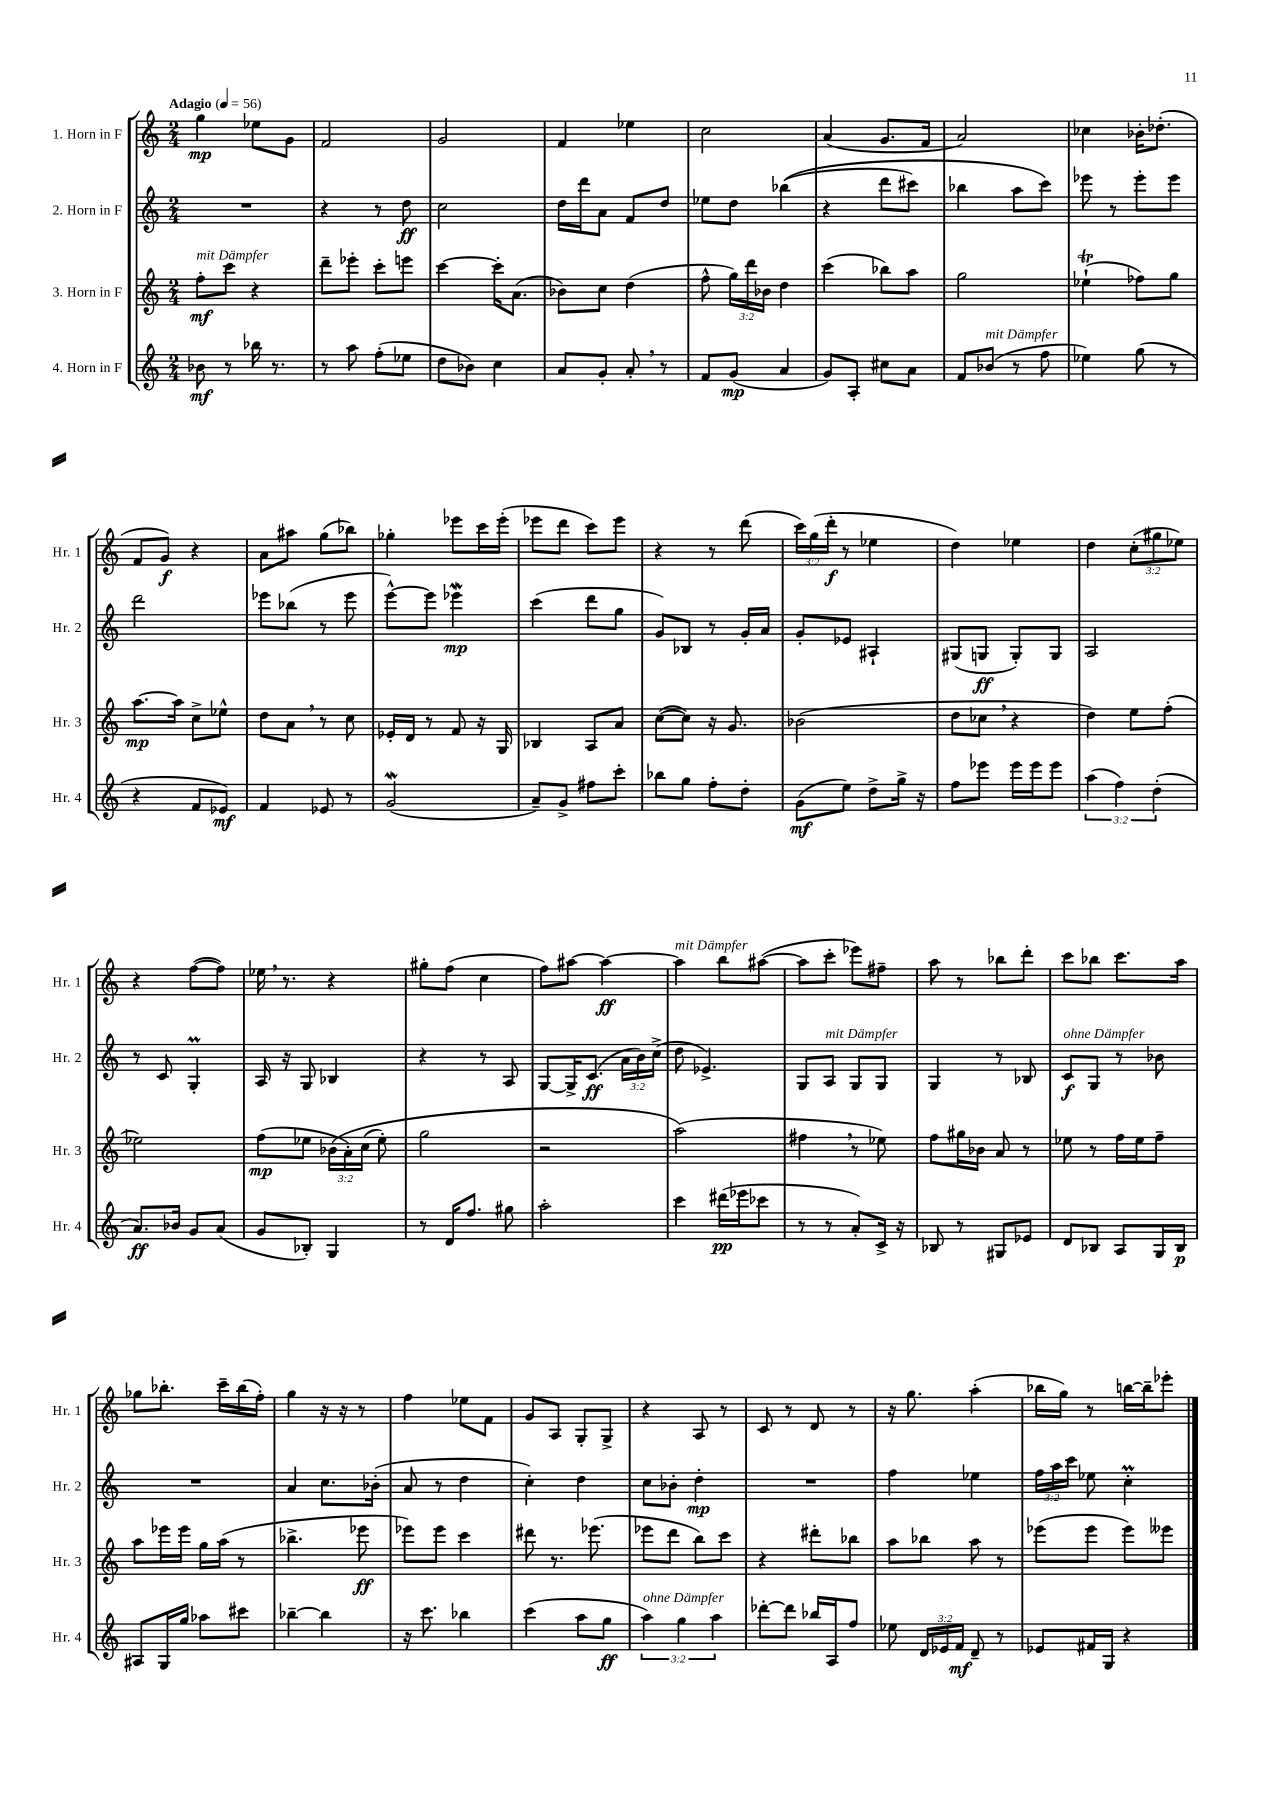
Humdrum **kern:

**kern	**dynam	**kern	**dynam	**kern	**dynam	**kern	**dynam
*part4	*part4	*part3	*part3	*part2	*part2	*part1	*part1
*staff4	*staff4	*staff3	*staff3	*staff2	*staff2	*staff1	*staff1
*I"4. Horn in F	*	*I"3. Horn in F	*	*I"2. Horn in F	*	*I"1. Horn in F	*
*I'Hr. 4	*	*I'Hr. 3	*	*I'Hr. 2	*	*I'Hr. 1	*
*clefG2	*	*clefG2	*	*clefG2	*	*clefG2	*
*k[]	*	*k[]	*	*k[]	*	*k[]	*
*M2/4	*	*M2/4	*	*M2/4	*	*M2/4	*
*MM56	*	*MM56	*	*MM56	*	*MM56	*
=1	=1	=1	=1	=1	=1	=1	=1
!	!	!	!	!	!	!LO:TX:a:B:t=Adagio	!
!	!	!LO:TX:a:i:t=mit Dämpfer	!	!	!	!	!
8b-X\	mf	8ff'\L	mf	2r	.	4gg\	mp
8r	.	8ccc\J	.	.	.	.	.
16bb-X\	.	4r	.	.	.	8ee-X\L	.
8.r	.	.	.	.	.	.	.
.	.	.	.	.	.	8g\J	.
=2	=2	=2	=2	=2	=2	=2	=2
8r	.	8ddd~\L	.	4r	.	2f/	.
8aa\	.	8eee-X'\J	.	.	.	.	.
(8ff'\L	.	8ccc'\L	.	8r	.	.	.
8ee-X\J	.	8eeen\J	.	8dd\	ff	.	.
=3	=3	=3	=3	=3	=3	=3	=3
8dd\L	.	[4ccc\	.	2cc\	.	2g/	.
8b-X\J)	.	.	.	.	.	.	.
4cc\	.	16ccc'\KL]	.	.	.	.	.
.	.	(8.a\J	.	.	.	.	.
=4	=4	=4	=4	=4	=4	=4	=4
8a/L	.	8b-X\L)	.	16dd\LL	.	4f/	.
.	.	.	.	16ddd\J	.	.	.
8g'/J	.	8cc\J	.	8a\J	.	.	.
8a',/	.	(4dd\	.	8f/L	.	4ee-X\	.
8r	.	.	.	8dd/J	.	.	.
=5	=5	=5	=5	=5	=5	=5	=5
8f/L	.	8ff^^\	.	8ee-X\L	.	2cc\	.
(8g/J	mp	24gg\LL)	.	8dd\J	.	.	.
.	.	24ddd\	.	.	.	.	.
.	.	24b-X\JJ	.	.	.	.	.
4a/	.	4dd\	.	((4bb-X\	.	.	.
=6	=6	=6	=6	=6	=6	=6	=6
8g/L)	.	(4ccc\	.	4r	.	(4a/	.
8A'/J	.	.	.	.	.	.	.
8cc#X\L	.	8bb-X\L)	.	8ddd\L	.	8.g/L	.
8a\J	.	8aa\J	.	8ccc#X\J)	.	.	.
.	.	.	.	.	.	16f/Jk	.
=7	=7	=7	=7	=7	=7	=7	=7
8f/L	.	2gg\	.	4bb-X\	.	2a/)	.
!LO:TX:a:i:t=mit Dämpfer	!	!	!	!	!	!	!
(8b-X/J	.	.	.	.	.	.	.
8r	.	.	.	8aa\L	.	.	.
8ff\	.	.	.	8ccc\J)	.	.	.
=8	=8	=8	=8	=8	=8	=8	=8
4ee-X\)	.	(4ee-XT`\	.	8eee-X\	.	4cc-X\	.
.	.	.	.	8r	.	.	.
(8gg\	.	8ff-X\L)	.	8eee-'\L	.	16b-X'\KL	.
.	.	.	.	.	.	(8.dd-X'\J	.
8r	.	8gg\J	.	8eee-\J	.	.	.
!!LO:LB:g=z
=9	=9	=9	=9	=9	=9	=9	=9
4r	.	[8.aa\L	mp	2ddd\	.	8f/L	.
.	.	.	.	.	.	8g/J)	f
.	.	16aa\Jk]	.	.	.	.	.
8f/L	.	8cc^\L	.	.	.	4r	.
8e-X/J)	mf	8ee-X^^\J	.	.	.	.	.
=10	=10	=10	=10	=10	=10	=10	=10
4f/	.	8dd\L	.	8eee-X\L	.	8a\L	.
.	.	8a,\J	.	(8bb-X\J	.	8aa#X\J	.
8e-X/	.	8r	.	8r	.	(8gg\L	.
8r	.	8cc\	.	8eee-\	.	8bb-X\J)	.
=11	=11	=11	=11	=11	=11	=11	=11
(2gW/	.	16e-X'/LL	.	[8eee^^\L)	.	4gg-X'\	.
.	.	16d/JJ	.	.	.	.	.
.	.	8r	.	8eee\J]	.	.	.
.	.	8f/	.	4eee-Xw\	mp	8eee-X\L	.
.	.	16r	.	.	.	16ccc\L	.
.	.	16G/	.	.	.	(16eee-'\JJ	.
=12	=12	=12	=12	=12	=12	=12	=12
8a~/L)	.	4B-X/	.	(4ccc\	.	8eee-X\L	.
8g^/J	.	.	.	.	.	8ddd\J	.
8ff#X\L	.	8A/L	.	8ddd\L	.	8ccc\L)	.
8ccc'\J	.	8a/J	.	8gg\J	.	8eee-\J	.
=13	=13	=13	=13	=13	=13	=13	=13
8bb-X\L	.	([8cc\L	.	8g/L)	.	4r	.
8gg\J	.	8cc\J])	.	8B-X/J	.	.	.
8ff'\L	.	16r	.	8r	.	8r	.
.	.	8.g/	.	.	.	.	.
8dd'\J	.	.	.	16g'/LL	.	(8ddd\	.
.	.	.	.	16a/JJ	.	.	.
=14	=14	=14	=14	=14	=14	=14	=14
(8g\L	mf	(2b-X\	.	8g'/L	.	24ccc\LL)	.
.	.	.	.	.	.	(24gg\	.
.	.	.	.	.	.	24ddd'\JJ	f
8ee\J)	.	.	.	8e-X/J	.	8r	.
8dd^\L	.	.	.	4A#X`/	.	4ee-X\	.
16gg^\Jk	.	.	.	.	.	.	.
16r	.	.	.	.	.	.	.
=15	=15	=15	=15	=15	=15	=15	=15
8ff\L	.	8dd\L	.	(8G#X/L	.	4dd\)	.
8eee-X\J	.	8cc-X,\J	.	8Gn/J	ff	.	.
16eee-\LL	.	4r	.	8G'/L)	.	4ee-X\	.
16eee-\J	.	.	.	.	.	.	.
8eee-\J	.	.	.	8G/J	.	.	.
=16	=16	=16	=16	=16	=16	=16	=16
(6aa\	.	4dd\)	.	2A/	.	4dd\	.
6ff\)	.	.	.	.	.	.	.
.	.	8ee\L	.	.	.	(12cc'\L	.
(6dd'\	.	.	.	.	.	12gg#X\	.
.	.	(8ff'\J	.	.	.	.	.
.	.	.	.	.	.	12ee-X\J)	.
!!LO:LB:g=z
=17	=17	=17	=17	=17	=17	=17	=17
8.a/L)	ff	2ee-X\)	.	8r	.	4r	.
.	.	.	.	8c/	.	.	.
16b-X/Jk	.	.	.	.	.	.	.
8g/L	.	.	.	4GM'/	.	([8ff\L	.
(8a/J	.	.	.	.	.	8ff\J])	.
=18	=18	=18	=18	=18	=18	=18	=18
8g/L	.	(8ff\L	mp	16A/	.	16ee-X,\	.
.	.	.	.	16r	.	8.r	.
8B-X'/J)	.	8ee-X\J	.	8G/	.	.	.
4G/	.	(24b-X\LL	.	4B-X/	.	4r	.
.	.	24a'\)	.	.	.	.	.
.	.	(24cc\JJ	.	.	.	.	.
.	.	8ee-'\)	.	.	.	.	.
=19	=19	=19	=19	=19	=19	=19	=19
8r	.	2gg\	.	4r	.	8gg#X'\L	.
16d/KL	.	.	.	.	.	(8ff\J	.
8.ff/J	.	.	.	.	.	.	.
.	.	.	.	8r	.	4cc\	.
8gg#X\	.	.	.	8A/	.	.	.
=20	=20	=20	=20	=20	=20	=20	=20
2aa'\	.	2r	.	[8G/L	.	8ff\L)	.
.	.	.	.	16G^/K]	.	[8aa#X\J	.
.	.	.	.	(8.c/J	ff	.	.
.	.	.	.	.	.	4aa#\_	ff
.	.	.	.	24a\LL	.	.	.
.	.	.	.	24b\)	.	.	.
.	.	.	.	(24cc^\JJ	.	.	.
=21	=21	=21	=21	=21	=21	=21	=21
!	!	!	!	!	!	!LO:TX:a:i:t=mit Dämpfer	!
4ccc\	.	(2aa\)	.	8dd\	.	4aa#\]	.
.	.	.	.	4.e-X^/)	.	.	.
(16ddd#X\LL	pp	.	.	.	.	8bb\L	.
16eee-X\J	.	.	.	.	.	.	.
8ccc-X\J	.	.	.	.	.	([8aa#X\J	.
=22	=22	=22	=22	=22	=22	=22	=22
8r	.	4ff#X,\	.	8G/L	.	8aa#\L]	.
!	!	!	!	!LO:TX:a:i:t=mit Dämpfer	!	!	!
8r	.	.	.	8A/J	.	8ccc'\J	.
8a'/L)	.	8r	.	8G/L	.	8eee-X\L)	.
16c^/Jk	.	8ee-X\)	.	8G/J	.	8ff#X~\J	.
16r	.	.	.	.	.	.	.
=23	=23	=23	=23	=23	=23	=23	=23
8B-X/	.	8ff\L	.	4G/	.	8aa\	.
8r	.	16gg#X\L	.	.	.	8r	.
.	.	16b-X\JJ	.	.	.	.	.
8G#X/L	.	8a/	.	8r	.	8bb-X\L	.
8e-X/J	.	8r	.	8B-X/	.	8ddd'\J	.
=24	=24	=24	=24	=24	=24	=24	=24
!	!	!	!	!LO:TX:a:i:t=ohne Dämpfer	!	!	!
8d/L	.	8ee-X\	.	8c/L	f	8ccc\L	.
8B-X/J	.	8r	.	8G/J	.	8bb-X\J	.
8A/L	.	16ff\LL	.	8r	.	8.ccc\L	.
.	.	16ee-\J	.	.	.	.	.
16G/L	.	8ff~\J	.	8b-X\	.	.	.
16B-/JJ	p	.	.	.	.	16aa\Jk	.
!!LO:LB:g=z
=25	=25	=25	=25	=25	=25	=25	=25
8A#X/L	.	8aa\L	.	2r	.	8gg-X\L	.
16G/L	.	16eee-X\L	.	.	.	8.bb-X'\J	.
16gg/JJ	.	16eee-\JJ	.	.	.	.	.
8aa-X\L	.	16gg\LL	.	.	.	.	.
.	.	(16aa\JJ	.	.	.	16ccc~\LL	.
8ccc#X\J	.	8r	.	.	.	(16bb-\	.
.	.	.	.	.	.	16ff'\JJ)	.
=26	=26	=26	=26	=26	=26	=26	=26
[4bb-X~\	.	4.bb-X^\	.	4a/	.	4gg\	.
4bb-\]	.	.	.	8.cc\L	.	16r	.
.	.	.	.	.	.	16r	.
.	.	8eee-X\	ff	.	.	8r	.
.	.	.	.	(16b-X'\Jk	.	.	.
=27	=27	=27	=27	=27	=27	=27	=27
16r	.	8eee-X\L)	.	8a/	.	4ff\	.
8.ccc\	.	.	.	.	.	.	.
.	.	8eee-\J	.	8r	.	.	.
4bb-X\	.	4ccc\	.	4dd\	.	8ee-X\L	.
.	.	.	.	.	.	8f\J	.
=28	=28	=28	=28	=28	=28	=28	=28
(4ccc\	.	8ddd#X\	.	4cc'\)	.	8g/L	.
.	.	8.r	.	.	.	8A/J	.
8aa\L	.	.	.	4dd\	.	8G'/L	.
.	.	(8.eee-X\	.	.	.	.	.
8gg\J	ff	.	.	.	.	8G^/J	.
=29	=29	=29	=29	=29	=29	=29	=29
!LO:TX:a:i:t=ohne Dämpfer	!	!	!	!	!	!	!
6aa\)	.	8eee-X\L	.	8cc\L	.	4r	.
.	.	8ddd\J	.	8b-X'\J	.	.	.
6gg\	.	.	.	.	.	.	.
.	.	8bb\L)	.	4dd'\	mp	8A/	.
6aa\	.	.	.	.	.	.	.
.	.	8ccc\J	.	.	.	8r	.
=30	=30	=30	=30	=30	=30	=30	=30
[8ddd-X'\L	.	4r	.	2r	.	8c/	.
8ddd-\J]	.	.	.	.	.	8r	.
16bb-X/LL	.	8ddd#X'\L	.	.	.	8d/	.
16A/J	.	.	.	.	.	.	.
8ff/J	.	8bb-X\J	.	.	.	8r	.
=31	=31	=31	=31	=31	=31	=31	=31
8ee-X\	.	8aa\L	.	4ff\	.	16r	.
.	.	.	.	.	.	8.gg\	.
24d/LL	.	8bb-X\J	.	.	.	.	.
24e-X/	.	.	.	.	.	.	.
24f/JJ	mf	.	.	.	.	.	.
8d~/	.	8aa\	.	4ee-X\	.	(4aa'\	.
8r	.	8r	.	.	.	.	.
=32	=32	=32	=32	=32	=32	=32	=32
8e-X/L	.	(8eee-X\L	.	24ff\LL	.	16bb-X\LL	.
.	.	.	.	24aa\	.	.	.
.	.	.	.	.	.	16gg\JJ)	.
.	.	.	.	24ccc\JJ	.	.	.
16f#X/L	.	8eee-\J	.	8ee-X\	.	8r	.
16G/JJ	.	.	.	.	.	.	.
4r	.	8eee-\L)	.	4ccM'\	.	[16bbn\LL	.
.	.	.	.	.	.	16bb~\J]	.
.	.	8eee--X\J	.	.	.	8eee-X'\J	.
==	==	==	==	==	==	==	==
*-	*-	*-	*-	*-	*-	*-	*-
